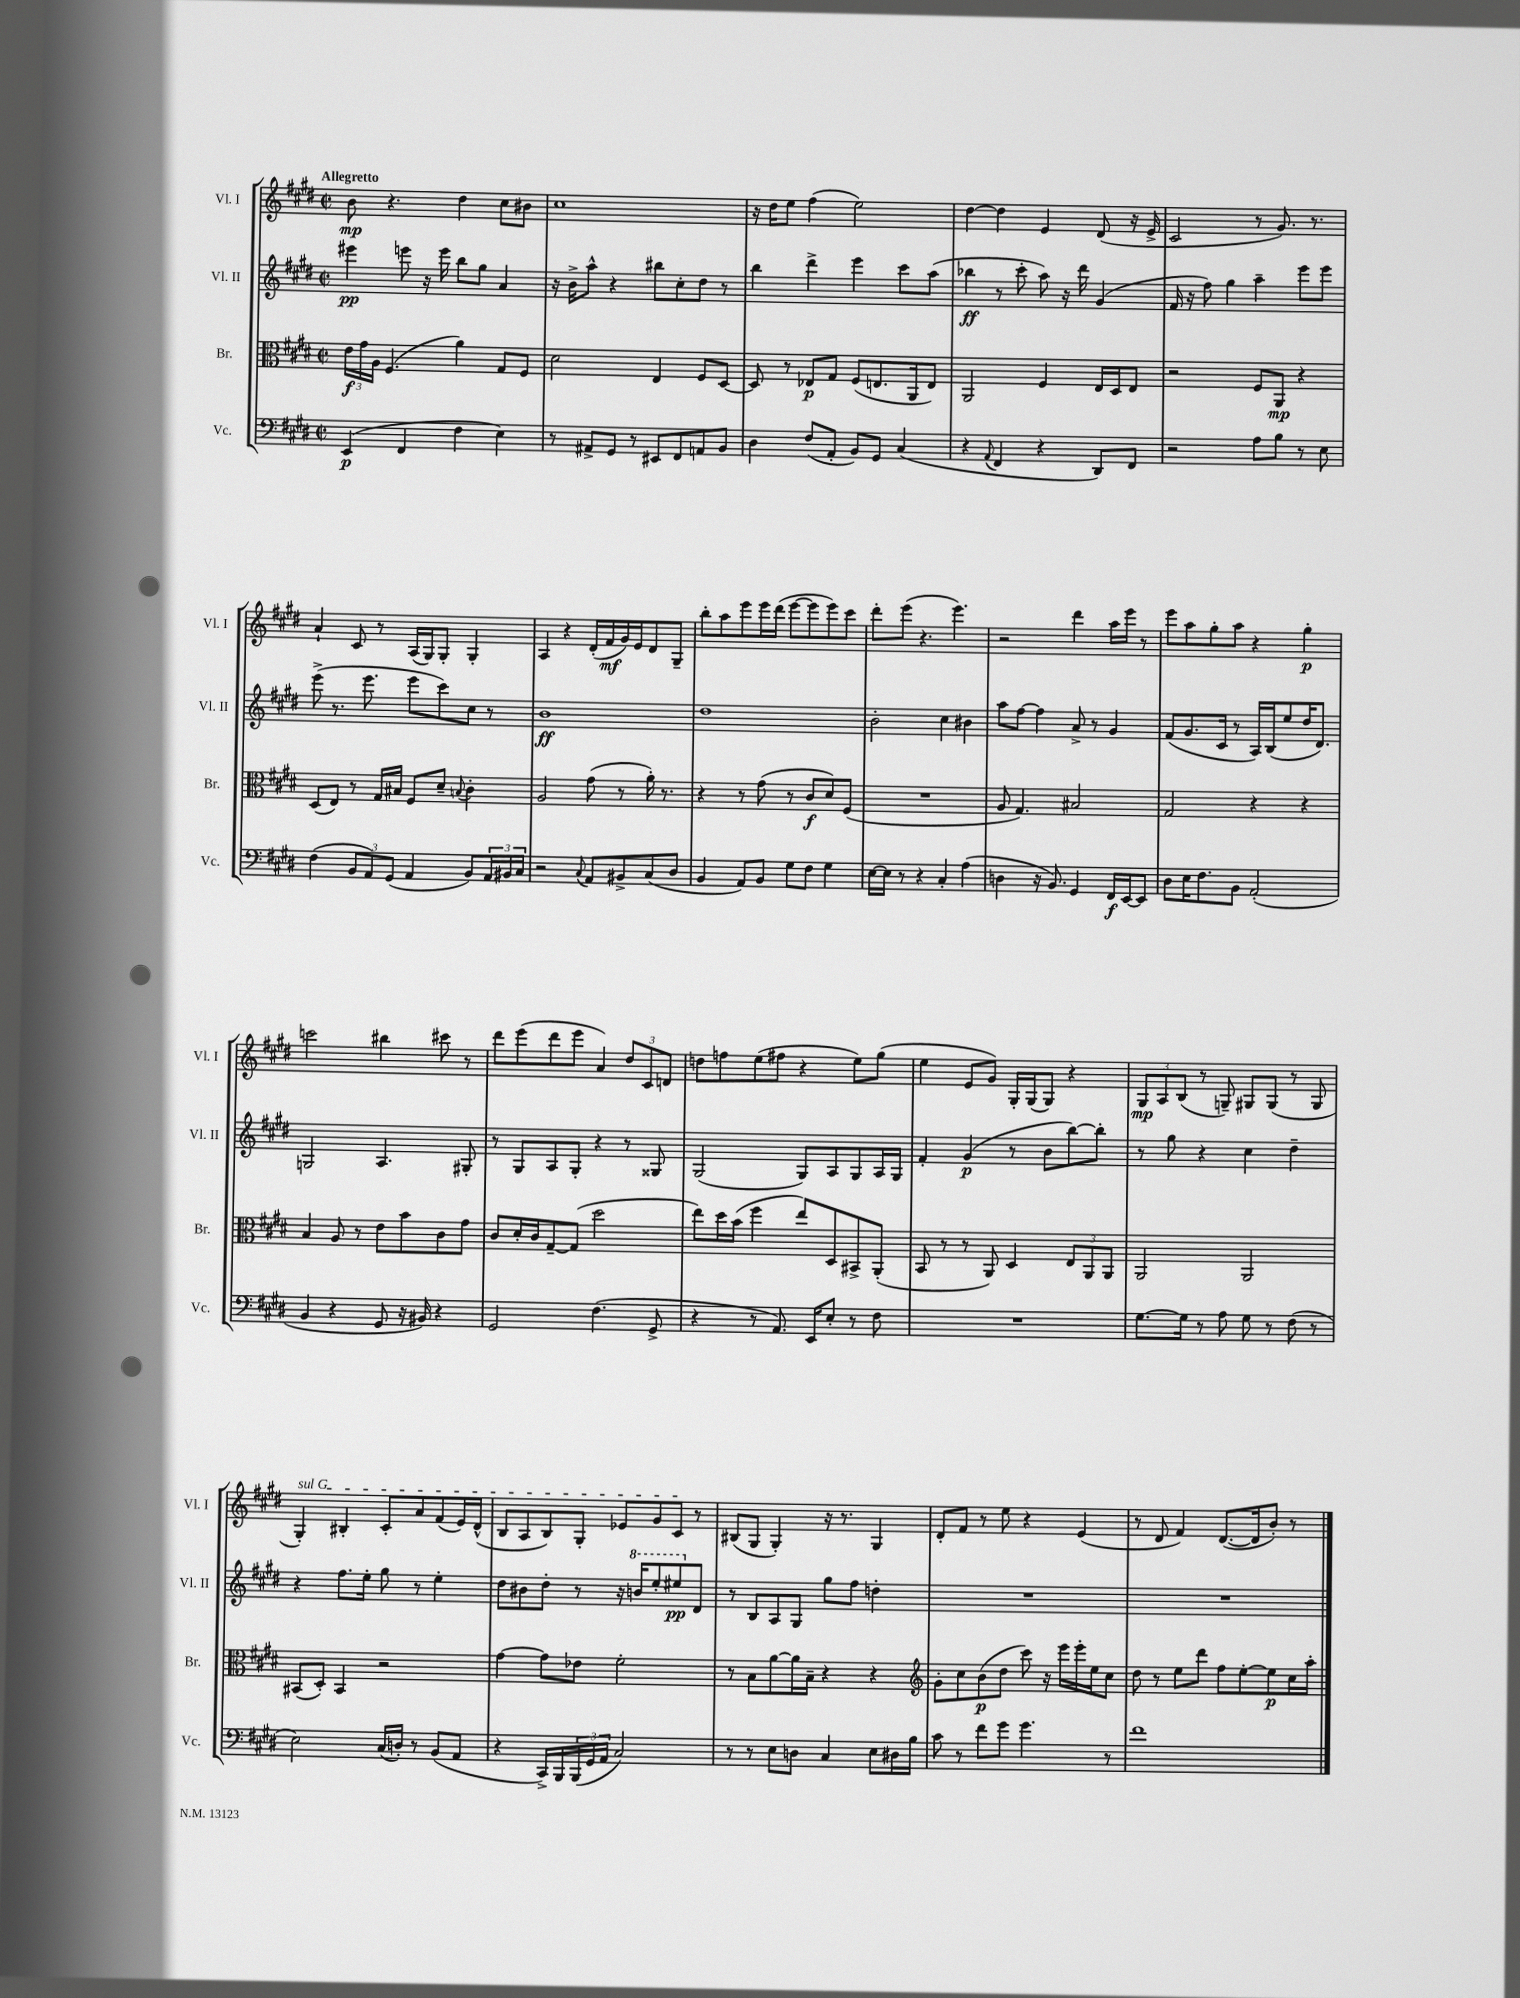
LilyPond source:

<<
\new StaffGroup <<
\new Staff = "s0" \with { instrumentName = "Vl. I" shortInstrumentName = "Vl. I" } {
    \clef treble \key e \major \defaultTimeSignature \time 2/2 \tempo "Allegretto"
    b'8\mp r4. dis''4 cis''8 bis'8 |
    cis''1 |
    r16 dis''16 e''8 fis''4( e''2) |
    dis''4~ dis''4 e'4 dis'8( r16 e'16-> |
    cis'2 r8 gis'8.) r8. |
    a'4-! cis'8 r8 a16( gis16) gis8-. gis4-. |
    a4 r4 dis'16-.( fis'16\mf gis'16) e'16 dis'8 gis8-- |
    b''8-. a''8 e'''8 e'''16 dis'''16( e'''8~ e'''8 e'''8) cis'''8 |
    dis'''8-. e'''8( r4. e'''4.) |
    r2 dis'''4 a''16 e'''16 r8 |
    e'''8 a''8 gis''8-. a''8 r4 gis''4-.\p |
    c'''2 bis''4 cis'''8 r8 |
    dis'''8 e'''8( dis'''8 e'''8 a'4) \tuplet 3/2 { dis''8 cis'8 d'8 } |
    d''8 f''8 e''8( fis''8 r4 e''8) gis''8( |
    e''4 e'8 gis'8) gis16-. gis16( gis8) r4 |
    \tuplet 3/2 { gis8\mp a8 b8( } r8 g8--) gis8 gis8( r8 gis8 |
    \once \override TextSpanner.bound-details.left.text = \markup { \italic "sul G" } gis4-.\startTextSpan) bis4-. cis'8-. a'8 fis'8( e'16) dis'16-^( |
    b8 a8 b8) gis8-. ees'8 gis'8 cis'8\stopTextSpan r8 |
    bis8( gis8 gis4-.) r16 r8. gis4 |
    dis'8-. fis'8 r8 e''8 r4 e'4( |
    r8 dis'8 fis'4) dis'8.~( dis'16 b'8-.) r8 \bar "|." |
}
\new Staff = "s1" \with { instrumentName = "Vl. II" shortInstrumentName = "Vl. II" } {
    \clef treble \key e \major \defaultTimeSignature \time 2/2
    eis'''4\pp e'''8 r16 e'''16 b''8 gis''8 a'4 |
    r16 b'16-> a''8-^ r4 bis''8 cis''8-. dis''8 r8 |
    b''4 dis'''4-> e'''4 cis'''8 a''8( |
    bes''4\ff r8 cis'''8-. a''8) r16 dis'''16 gis'4( |
    fis'16 r16 fis''8) gis''4 a''4-- e'''8 e'''8 |
    e'''8->( r8. e'''8. e'''8 cis'''8) cis''8 r8 |
    b'1\ff |
    dis''1 |
    b'2-. cis''4 bis'4 |
    a''8 fis''8~ fis''4 a'8-> r8 gis'4 |
    fis'8( gis'8. cis'16 r8 a16) b16( e''8 dis''16 dis'8.) |
    g2 a4. gis8-. |
    r8 gis8 a8 gis8-. r4 r8 gisis8 |
    gis2( gis8) a8 gis8 a16 gis16 |
    fis'4-. gis'4\p( r8 b'8 b''8~) b''8-. |
    r8 gis''8 r4 cis''4 dis''4-- |
    r4 fis''8. e''16-. gis''8 r8 e''4-. |
    dis''8 bis'8 dis''8-. r8 r16 \ottava #1 b''!16 e'''8-. eis'''8\pp \ottava #0 dis'8 |
    r8 b8 a8 gis8 gis''8 fis''8 d''4-. |
    R1 |
    R1 \bar "|." |
}
\new Staff = "s2" \with { instrumentName = "Br." shortInstrumentName = "Br." } {
    \clef alto \key e \major \defaultTimeSignature \time 2/2
    \tuplet 3/2 { e'16\f gis'16 a16 } fis4.( a'4) gis8 fis8 |
    dis'2 e4 fis8 dis8~ |
    dis8 r8 ees8\p gis8 fis8( e8. a,16 e8) |
    a,2 fis4 e16 dis16 e8 |
    r2 fis8 a,8\mp r4 |
    dis8( e8) r8 gis16 bis16 fis8 dis'8-- \appoggiatura { b8 } cis'4-. |
    a2 gis'8( r8 a'16-.) r8. |
    r4 r8 gis'8( r8 cis'8\f dis'8) fis8( |
    R1 |
    a8 gis4.) bis2 |
    gis2 r4 r4 |
    b4 a8 r8 e'8 b'8 cis'8 gis'8 |
    cis'8 dis'16-. cis'16 gis8~-- gis8( dis''2 |
    e''8) dis''16 b'16( fis''4 e''8) dis8 bis,8-> a,8-.( |
    b,8 r8 r8 a,8) dis4 \tuplet 3/2 { e8 a,8 a,8 } |
    a,2 a,2 |
    bis,8( dis8-.) bis,4 r2 |
    gis'4~ gis'8 ees'8 fis'2-. |
    r8 b8 a'8~ a'16 b16-- r4 r4 |
    \clef treble gis'8-. cis''8 b'8\p( dis''8 cis'''8) r16 e'''16 e'''16-. e''16 cis''8 |
    dis''8 r8 e''8 dis'''8 fis''8 e''8~-. e''8\p cis''16 a''16-. \bar "|." |
}
\new Staff = "s3" \with { instrumentName = "Vc." shortInstrumentName = "Vc." } {
    \clef bass \key e \major \defaultTimeSignature \time 2/2
    e,4\p( fis,4 fis4 e4) |
    r8 ais,8-> gis,8 r8 eis,8 fis,8 a,8 b,8 |
    dis4 fis8( a,8-. b,8) gis,8 cis4( |
    r4 \appoggiatura { a,8 } fis,4 r4 dis,8) fis,8 |
    r2 a8 b8 r8 e8 |
    fis4( \tuplet 3/2 { b,8 a,8) gis,8( } a,4 b,8) \tuplet 3/2 { a,16 bis,16 cis16 } |
    r2 \appoggiatura { cis8 } a,8 bis,8-> cis8( dis8 |
    b,4 a,8) b,8 gis8 fis8 gis4 |
    e16~ e16 r8 r4 cis4-. a4( |
    d4 r16 b,8.) gis,4 fis,16\f e,16~ e,8 |
    dis8 e16 fis8. b,8 a,2-.( |
    b,4 r4 gis,8 r16 bis,16) r4 |
    gis,2 fis4.( gis,8-> |
    r4 r8 a,8.) e,16 e8-. r8 fis8 |
    R1 |
    gis8.~ gis16 r8 a8 gis8 r8 fis8( r8 |
    e2) cis16( d16-.) r8 b,8( a,8 |
    r4 cis,16->) b,,16 \tuplet 3/2 { b,,16( gis,16 a,16 } cis2) |
    r8 r8 e8 d8 cis4 e8 dis16 b16 |
    cis'8 r8 fis'8 gis'8 gis'4. r8 |
    fis'1 \bar "|." |
}
>>
>>
\layout { \context { \Score \remove "Bar_number_engraver" } }
